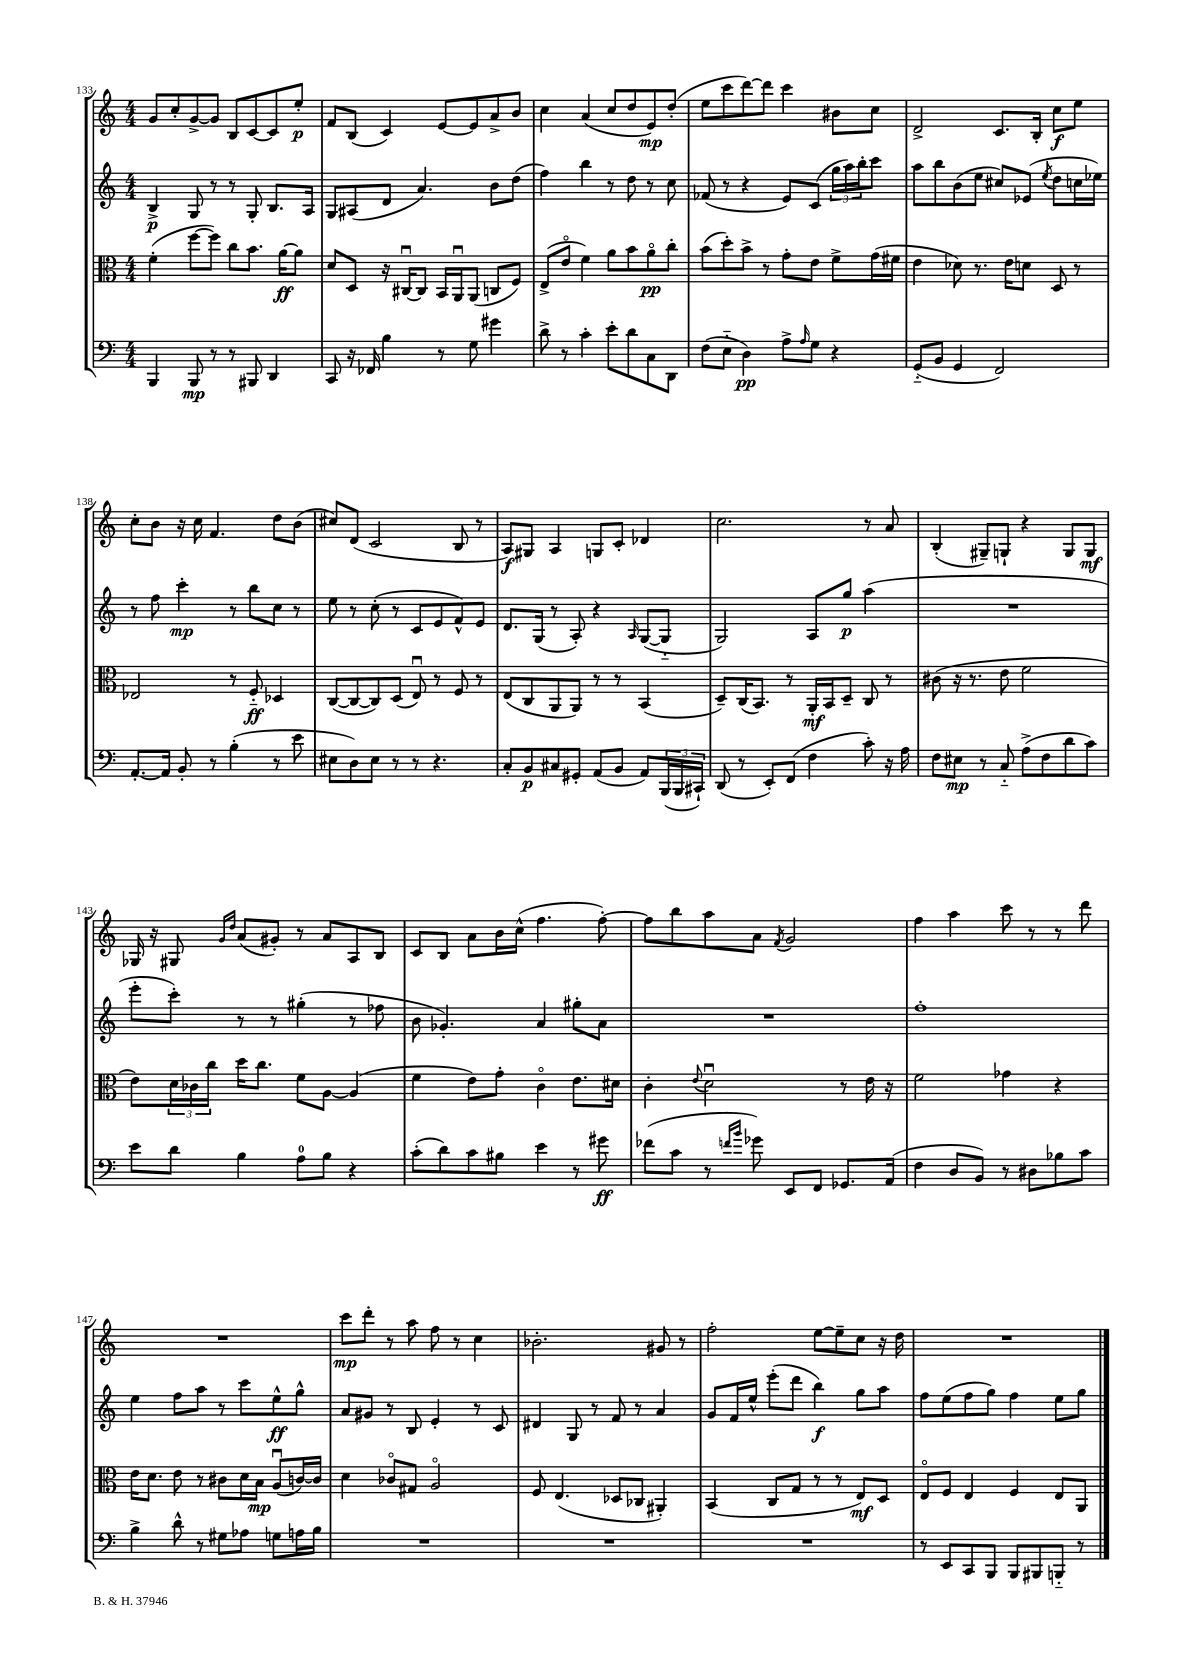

**kern	**dynam	**kern	**dynam	**kern	**dynam	**kern	**dynam
*part4	*part4	*part3	*part3	*part2	*part2	*part1	*part1
*staff4	*staff4	*staff3	*staff3	*staff2	*staff2	*staff1	*staff1
*clefF4	*	*clefC3	*	*clefG2	*	*clefG2	*
*k[]	*	*k[]	*	*k[]	*	*k[]	*
*M4/4	*	*M4/4	*	*M4/4	*	*M4/4	*
=133	=133	=133	=133	=133	=133	=133	=133
4BBB/	.	(4f'\	.	4B^/	p	8g/L	.
.	.	.	.	.	.	8cc'/	.
8BBB/	mp	[8ff\L	.	8G/	.	[8g^/	.
8r	.	8ff\J])	.	8r	.	8g/J]	.
8r	.	8cc\L	.	8r	.	8B/L	.
8BBB#X/	.	8.b\J	.	8G'/	.	[8c/	.
4DD/	.	.	.	8.B/L	.	8c/]	.
.	.	[16a\KL	ff	.	.	.	.
.	.	8a\J]	.	.	.	8ee'/J	p
.	.	.	.	16A/Jk	.	.	.
=134	=134	=134	=134	=134	=134	=134	=134
8CC/	.	8d/L	.	8G/L	.	8f/L	.
16r	.	8D/J	.	(8A#X/	.	(8B/J	.
16FF-X/	.	.	.	.	.	.	.
4B\	.	16r	.	8d/J	.	4c/)	.
.	.	[16C#Xu/KL	.	.	.	.	.
.	.	8C#/J]	.	4.a/)	.	.	.
8r	.	16BB/LL	.	.	.	[8e/L	.
.	.	16AAu/J	.	.	.	.	.
8G\	.	(8AA/J	.	.	.	8e/]	.
4g#X\	.	8Cn/L	.	8b\L	.	8a^/	.
.	.	8F/J)	.	(8dd\J	.	8b/J	.
=135	=135	=135	=135	=135	=135	=135	=135
8d^\	.	(8E^/L	.	4ff\)	.	4cc\	.
8r	.	8e/J	.	.	.	.	.
4c'\	.	4f\)	.	4bb\	.	(4a/	.
8e'\L	.	8a\L	.	8r	.	8cc/L	.
8d\	.	8b\	.	8dd\	.	8dd/	.
8C\	.	8a\	pp	8r	.	8e/)	mp
8DD\J	.	8cc'\J	.	8cc\	.	(8dd'/J	.
=136	=136	=136	=136	=136	=136	=136	=136
(8F\L	.	(8b\L	.	(8f-X/	.	8ee\L	.
8E\J	.	8dd'\)	.	8r	.	8ccc\	.
4D\)	pp	8b^\J	.	4r	.	[8ddd\)	.
.	.	8r	.	.	.	8ddd\J]	.
8A^\L	.	8g'\L	.	8e/L)	.	4ccc\	.
16qqA/	.	.	.	.	.	.	.
8G\J	.	8e\J	.	(8c/J	.	.	.
4r	.	8f^\L	.	24gg\LL	.	8b#X\L	.
.	.	.	.	24aa\)	.	.	.
.	.	.	.	24bb'\J	.	.	.
.	.	(16g\L	.	8ccc\J	.	8cc\J	.
.	.	16f#X\JJ	.	.	.	.	.
=137	=137	=137	=137	=137	=137	=137	=137
(8GG/L	.	4e\	.	8aa\L	.	2d^/	.
8BB/J	.	.	.	8bb\	.	.	.
4GG/	.	8d-X\)	.	(8b\	.	.	.
.	.	8.r	.	8ee\J	.	.	.
2FF/)	.	.	.	8cc#X/L)	.	8.c/L	.
.	.	16e\KL	.	.	.	.	.
.	.	8dn\J	.	(8e-X/J	.	.	.
.	.	.	.	.	.	16B'/Jk	.
.	.	.	.	8qee/	.	.	.
.	.	8D/	.	8dd\L	.	8cc\L	f
.	.	8r	.	16ccn\L	.	8ee\J	.
.	.	.	.	16ee-X\JJ)	.	.	.
!!LO:LB:g=z
=138	=138	=138	=138	=138	=138	=138	=138
[8.AA'/L	.	2E-X/	.	8r	.	8cc'\L	.
.	.	.	.	8ff\	.	8b\J	.
16AA/Jk]	.	.	.	.	.	.	.
8BB'/	.	.	.	4ccc'\	mp	16r	.
.	.	.	.	.	.	16cc\	.
8r	.	.	.	.	.	4.f/	.
(4B'\	.	8r	.	8r	.	.	.
.	.	8F/	ff	8bb\L	.	.	.
8r	.	4D-X/	.	8cc\J	.	8dd\L	.
8e\	.	.	.	8r	.	(8b\J	.
=139	=139	=139	=139	=139	=139	=139	=139
8E#X\L	.	([8C/L	.	8ee\	.	8cc#X/L)	.
8D\)	.	8C/_	.	8r	.	(8d/J	.
8E#\J	.	8C/])	.	(8cc'\	.	2c/	.
8r	.	(8D/J	.	8r	.	.	.
8r	.	8Eu/)	.	8c/L	.	.	.
4.r	.	8r	.	8e/	.	.	.
.	.	8F/	.	8f^^/)	.	8B/	.
.	.	8r	.	8e/J	.	8r	.
=140	=140	=140	=140	=140	=140	=140	=140
8C'/L	.	(8E/L	.	8.d/L	.	8A/L)	f
8BB/	p	8C/	.	.	.	8G#X/J	.
.	.	.	.	(16G/Jk	.	.	.
8C#X/	.	8AA/	.	8r	.	4A/	.
8GG#X'/J	.	8AA/J)	.	8A'/)	.	.	.
(8AA/L	.	8r	.	4r	.	8Gn/L	.
8BB/J	.	8r	.	.	.	8c'/J	.
.	.	.	.	16qqA/	.	.	.
8AA/L)	.	(4BB/	.	([8G/L	.	4d-X/	.
(24BBB/L	.	.	.	8G/J]	.	.	.
24BBB/	.	.	.	.	.	.	.
24CC#X`/JJ)	.	.	.	.	.	.	.
=141	=141	=141	=141	=141	=141	=141	=141
(8DD/	.	8D~/L)	.	2G/)	.	2.cc\	.
8r	.	(16C/K	.	.	.	.	.
.	.	8.BB/J)	.	.	.	.	.
8EE'/L)	.	.	.	.	.	.	.
(8FF/J	.	8r	.	.	.	.	.
4F\	.	16AA'/LL	mf	8A/L	.	.	.
.	.	16BB/J	.	.	.	.	.
.	.	8D~/J	.	8gg/J	p	.	.
8c'\)	.	8C/	.	(4aa\	.	8r	.
16r	.	8r	.	.	.	8a/	.
16A\	.	.	.	.	.	.	.
=142	=142	=142	=142	=142	=142	=142	=142
8F\L	.	(8c#X\	.	1r	.	(4B'/	.
8E#X\J	mp	16r	.	.	.	.	.
.	.	8.r	.	.	.	.	.
8r	.	.	.	.	.	8G#X~/L)	.
8C/	.	8e\	.	.	.	8Gn`/J	.
(8A^\L	.	2f\	.	.	.	4r	.
8F\	.	.	.	.	.	.	.
8d\	.	.	.	.	.	8G/L	.
8c\J)	.	.	.	.	.	8G/J	mf
!!LO:LB:g=z
=143	=143	=143	=143	=143	=143	=143	=143
8e\L	.	8e\L)	.	8eee'\L	.	16G-X/	.
.	.	.	.	.	.	16r	.
8d\J	.	24d\L	.	8ccc'\J)	.	8G#X/	.
.	.	24c-X\	.	.	.	.	.
.	.	24cc\JJ	.	.	.	.	.
.	.	.	.	.	.	16qqg/LL	.
.	.	.	.	.	.	16qqdd/JJ	.
4B\	.	16dd\KL	.	8r	.	(8a/L	.
.	.	8.cc\J	.	.	.	.	.
.	.	.	.	8r	.	8g#X'/J)	.
8A\L	.	8f\L	.	(4gg#X'\	.	8r	.
8B\J	.	[8A\J	.	.	.	8a/L	.
4r	.	(4A/]	.	8r	.	8A/	.
.	.	.	.	8ff-X\	.	8B/J	.
=144	=144	=144	=144	=144	=144	=144	=144
(8c'\L	.	4f\	.	8b\	.	8c/L	.
8d\)	.	.	.	4.g-X'/)	.	8B/J	.
8c\	.	8e\L)	.	.	.	8a\L	.
8B#X\J	.	8g'\J	.	.	.	16b\L	.
.	.	.	.	.	.	(16cc^^\JJ	.
4e\	.	4c\	.	4a/	.	4.ff\	.
8r	.	8.e\L	.	8gg#X'\L	.	.	.
8g#X\	ff	.	.	8a\J	.	[8ff'\)	.
.	.	16d#X\Jk	.	.	.	.	.
=145	=145	=145	=145	=145	=145	=145	=145
(8f-X\L	.	4c'\	.	1r	.	8ff\L]	.
8c\J	.	.	.	.	.	8bb\	.
.	.	8qqe/	.	.	.	.	.
8r	.	2du\	.	.	.	8aa\	.
16qqfn/LL	.	.	.	.	.	.	.
16qqb/JJ	.	.	.	.	.	.	.
8g-X\)	.	.	.	.	.	8a\J	.
.	.	.	.	.	.	8qf/	.
8EE/L	.	.	.	.	.	2g/	.
8FF/J	.	.	.	.	.	.	.
8.GG-X/L	.	8r	.	.	.	.	.
.	.	16e\	.	.	.	.	.
(16AA/Jk	.	16r	.	.	.	.	.
=146	=146	=146	=146	=146	=146	=146	=146
4F\	.	2f\	.	1ff'	.	4ff\	.
8D/L	.	.	.	.	.	4aa\	.
8BB/J)	.	.	.	.	.	.	.
8r	.	4g-X\	.	.	.	8ccc\	.
8D#X\L	.	.	.	.	.	8r	.
8B-X\	.	4r	.	.	.	8r	.
8c\J	.	.	.	.	.	8ddd\	.
!!LO:LB:g=z
=147	=147	=147	=147	=147	=147	=147	=147
4B^\	.	16e\KL	.	4ee\	.	1r	.
.	.	8.d\J	.	.	.	.	.
8d^^\	.	8e\	.	8ff\L	.	.	.
8r	.	8r	.	8aa\J	.	.	.
8G#X\L	.	8c#X\L	.	8r	.	.	.
8A-X\J	.	16d\L	.	8ccc\L	.	.	.
.	.	16B\JJ	mp	.	.	.	.
8Gn\L	.	(8Au/L	.	8ee^^\	ff	.	.
16An\L	.	[16cn/L)	.	8gg^^\J	.	.	.
16B\JJ	.	16c/JJ]	.	.	.	.	.
=148	=148	=148	=148	=148	=148	=148	=148
1r	.	4d\	.	8a/L	.	8ccc\L	mp
.	.	.	.	8g#X/J	.	8ddd'\J	.
.	.	8c-X/L	.	8r	.	8r	.
.	.	8G#X/J	.	8B/	.	8aa\	.
.	.	2A/	.	4e'/	.	8ff\	.
.	.	.	.	.	.	8r	.
.	.	.	.	8r	.	4cc\	.
.	.	.	.	8c/	.	.	.
=149	=149	=149	=149	=149	=149	=149	=149
1r	.	8F/	.	4d#X/	.	2.b-X'\	.
.	.	(4.E/	.	.	.	.	.
.	.	.	.	8G/	.	.	.
.	.	.	.	8r	.	.	.
.	.	8D-X/L	.	8f/	.	.	.
.	.	8C-X/J	.	8r	.	.	.
.	.	4AA#X'/)	.	4a/	.	8g#X/	.
.	.	.	.	.	.	8r	.
=150	=150	=150	=150	=150	=150	=150	=150
1r	.	(4BB/	.	8g/L	.	2ff'\	.
.	.	.	.	16f/L	.	.	.
.	.	.	.	16ee^^/JJ	.	.	.
.	.	8C/L	.	(8eee'\L	.	.	.
.	.	8G/J	.	8ddd\J	.	.	.
.	.	8r	.	4bb\)	f	[8ee\L	.
.	.	8r	.	.	.	8ee~\]	.
.	.	8E/L)	mf	8gg\L	.	8cc\J	.
.	.	8D/J	.	8aa\J	.	16r	.
.	.	.	.	.	.	16dd\	.
=151	=151	=151	=151	=151	=151	=151	=151
8r	.	8E/L	.	8ff\L	.	1r	.
8EE/L	.	8F/J	.	(8ee\	.	.	.
8CC/	.	4E/	.	8ff\	.	.	.
8BBB/J	.	.	.	8gg\J)	.	.	.
8BBB/L	.	4F/	.	4ff\	.	.	.
8BBB#X/	.	.	.	.	.	.	.
8BBBn/J	.	8E/L	.	8ee\L	.	.	.
8r	.	8AA/J	.	8gg\J	.	.	.
==	==	==	==	==	==	==	==
*-	*-	*-	*-	*-	*-	*-	*-
